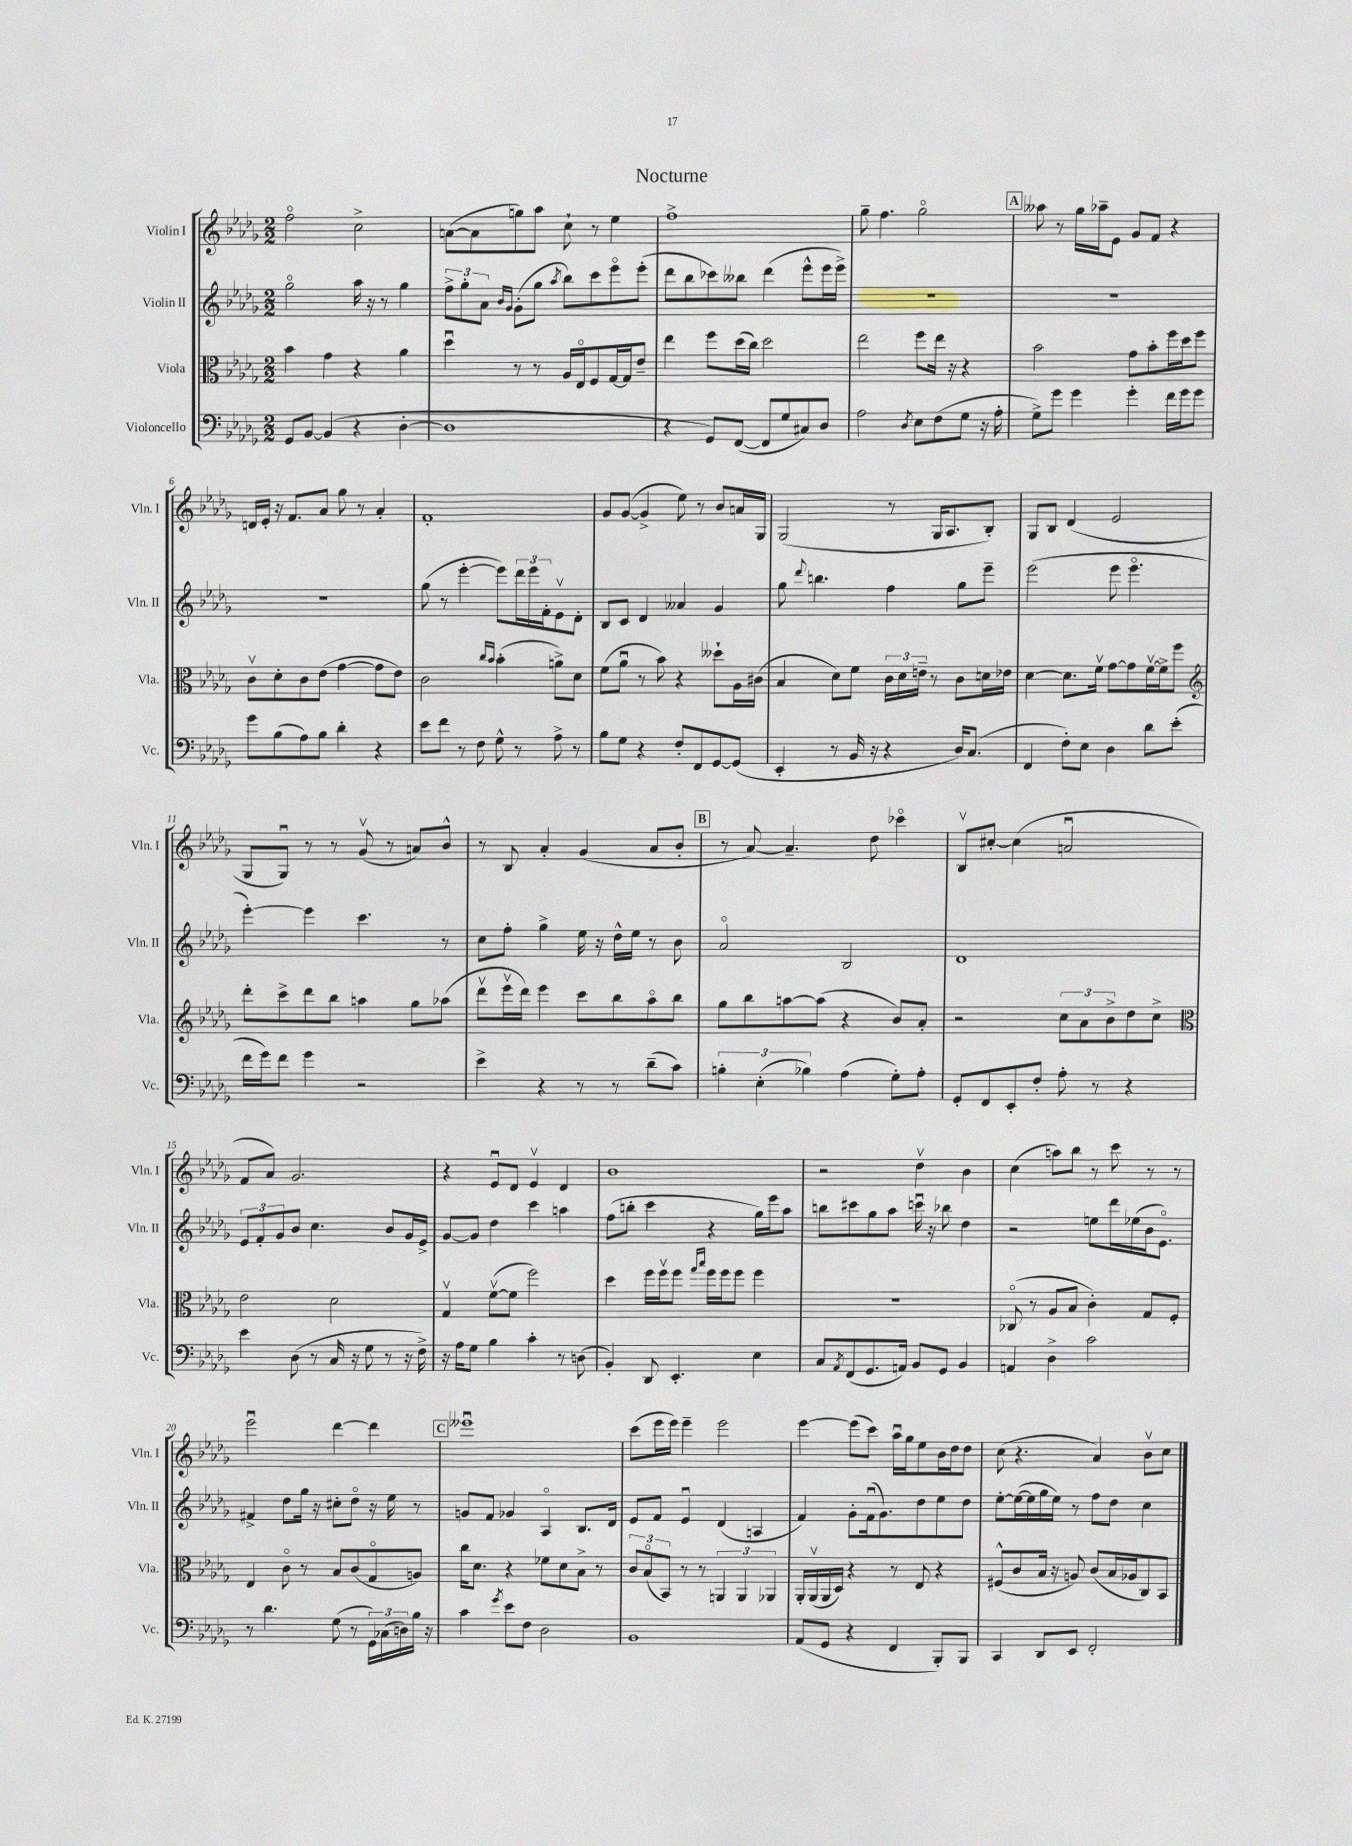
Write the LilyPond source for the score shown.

\header { title = "Nocturne" }
<<
\new StaffGroup <<
\new Staff = "s0" \with { instrumentName = "Violin I" shortInstrumentName = "Vln. I" } {
    \clef treble \key des \major \numericTimeSignature \time 2/2
    f''2\flageolet c''2-> |
    a'8~( a'8 g''8) aes''8 c''8-! r8 ees''4 |
    f''1-> |
    ges''8-- f''4. ges''2\flageolet |
    \mark \markup { \box "A" } aeses''8 r8 ges''16 aes''16-- ees'8 ges'8 f'8 r4 |
    d'16 ees'16-. r16 f'8. aes'8 ges''8 r8 aes'4-. |
    f'1-. |
    ges'8 ges'8~( ges'4-> ees''8) r8 bes'8 a'16 ges16 |
    ges2( r8 ges16 aes8. bes8-.) |
    ges8 bes8 des'4( ees'2 |
    ges8 ges8\downbow) r8 r8 ges'8\upbow( r8 a'8) bes'8-^ |
    r8 bes8 aes'4-. ges'4( aes'8 bes'8-. |
    \mark \markup { \box "B" } r8 aes'8~) aes'4.-- des''8 ces'''4\flageolet |
    bes8\upbow cis''8~-. cis''4( a'2\downbow |
    f'8 aes'8) ges'2. |
    r4 ees'8\downbow des'8 ees'4\upbow des'4 |
    bes'1 |
    r2 des''4\upbow bes'4 |
    c''4( a''8) bes''8 r8 c'''8 r8 r8 |
    ees'''2\downbow des'''4~ des'''4 |
    \mark \markup { \box "C" } eeses'''1\downbow |
    c'''8( ees'''16 ees'''16) ees'''4-- ees'''2 |
    ees'''4~ ees'''8( c'''8) aes''16\downbow ges''16 ees''8 bes'16 des''16 des''8 |
    c''8( r4. aes'4) bes'8\upbow c''8 \bar "|." |
}
\new Staff = "s1" \with { instrumentName = "Violin II" shortInstrumentName = "Vln. II" } {
    \clef treble \key des \major \numericTimeSignature \time 2/2
    ges''2\flageolet aes''16 r16 r8 ges''4 |
    \tuplet 3/2 { f''8-> ges''8-. aes'8 } \grace { bes'16 ges'16 } ges'8-.( ges''8 \acciaccatura { aes''8 } bes''8) c'''8 ees'''8\flageolet ees'''8-.( |
    des'''8 bes''8 ces'''8) beses''8 des'''4( ees'''8-^ ees'''16 ees'''16->) |
    R1 |
    \mark \markup { \box "A" } R1 |
    R1 |
    ges''8( r8 ees'''4~-. ees'''8) \tuplet 3/2 { des'''16 ees'''16 f'16-. } ees'8\upbow des'8-. |
    bes8 c'8 des'4 aeses'4 ges'4 |
    ges''8 \appoggiatura { des'''8 } b''4. f''4 ges''8 ees'''8-- |
    ees'''2( ees'''8 ees'''4.\flageolet |
    ees'''4~-.) ees'''4 c'''4. r8 |
    c''8 f''8-. ges''4-> ees''16 r16 des''16-^ ees''16 r8 bes'8 |
    \mark \markup { \box "B" } aes'2\flageolet bes2 |
    des'1 |
    \tuplet 3/2 { ees'8 f'8-. ges'8 } bes'8 c''4. bes'8 ges'16 ees'16-> |
    ges'8~ ges'8 des''4 c'''4 a''4 |
    f''8( b''8-. c'''4 r4 ges''16) ees'''16 aes''8 |
    b''8 cis'''8 ges''8 aes''8 c'''16\downbow r16 bes''8 des''4 |
    r2 e''8 des'''16 ees''16( bes'16 ees'8.\flageolet) |
    fis'4-> des''8 ges''16 r16 cis''8-. des''8\flageolet r16 ees''16 r8 |
    \mark \markup { \box "C" } g'8 f'8 ges'4 aes4\flageolet bes8. des'16 |
    ees'8 f'8 ees'4\downbow des'4( a4 |
    f'4) ges'8-. f'16\downbow( ges'8.) des''8 ees''8 des''8 |
    ees''8~-. ees''16~( ees''16 ges''16 ees''16) r8 f''8 des''8 c''4 \bar "|." |
}
\new Staff = "s2" \with { instrumentName = "Viola" shortInstrumentName = "Vla." } {
    \clef alto \key des \major \numericTimeSignature \time 2/2
    bes'4 ges'4 r4 aes'4 |
    des''4\downbow r8 r8 aes16 ees16\flageolet f8 ges16~ ges16 ees'8-- |
    ees''4 f''8 des''16( c''16) des''2 |
    ees''2 f''8 ees''16 r16 r4 |
    \mark \markup { \box "A" } bes'2 ges'8 bes'8-. f''16 des''16 f''8 |
    c'8\upbow des'8-. c'8 ees'8( ges'4~ ges'8 ees'8) |
    c'2 \grace { c''16 bes'16 } bes'4-.( a'8->) des'8 |
    f'8( aes'8\downbow r8 bes'8) r4 deses''8-! aes16 cis'16( |
    bes4 des'8) f'8 \tuplet 3/2 { c'16 des'16 e'16-- } r8 c'8 d'16 ees'16 |
    des'4~ des'8. f'16\upbow ges'8~ ges'8 f'16~\upbow f'16-> f''8 |
    \clef treble des'''8-. c'''8-> des'''8 bes''8 a''4 ges''8 aes''8( |
    des'''8\upbow ees'''16\upbow des'''16) ees'''4 c'''8 bes''8 aes''8\flageolet bes''8 |
    \mark \markup { \box "B" } ges''8 bes''8 a''8~ a''8( r4 bes'8) aes'8-. |
    r2 \tuplet 3/2 { c''8 aes'8 bes'8-> } des''8 c''8-> |
    \clef alto ees'2 des'2 |
    ges4\upbow f'8~\upbow( f'8 f''2) |
    des''4 f''16 f''16\upbow f''8 \grace { ges''16 bes''16 } f''16 f''16 f''8 f''4 |
    R1 |
    ces8\flageolet( r8 aes8 bes8 c'4-.) ges8 f8-. |
    ees4 c'8\flageolet r8 bes8 c'8( ges8\flageolet a8) |
    \mark \markup { \box "C" } c''16 des'8. r4 fes'8 des'8 bes8-> r8 |
    \tuplet 3/2 { c'8 bes8\flageolet( bes,8) } r8 r8 \tuplet 3/2 { a,4 a,4 aes,4 } |
    aes,16-. aes,16\upbow( aes,16 des16) r4 r8 ees8 r4 |
    fis8-^( c'8 bes16 r16 a8) c'8( bes16 aes16 c8) bes,8 \bar "|." |
}
\new Staff = "s3" \with { instrumentName = "Violoncello" shortInstrumentName = "Vc." } {
    \clef bass \key des \major \numericTimeSignature \time 2/2
    ges,8 bes,8~ bes,4( r4 des4~-. |
    des1 |
    r4 ges,8) f,8~( f,8 ges8 cis8) des8 |
    aes2 \acciaccatura { des8 } ees8 f8( ges8 r16 aes16-. |
    \mark \markup { \box "A" } ges8->) ges'8 ges'4 ges'4-. f'16 ges'16 ges'8 |
    ges'8 bes8( aes8) bes8 des'4-. r4 |
    ees'8 f'8 r8 f8 ges8-^ r8 aes8-> r8 |
    bes8 ges8 r4 f8-. f,8 ges,8~ ges,8( |
    ees,4-. r8 bes,16 r16 r4 des16) c8.( |
    f,4 f8-.) ees8 des4 des'8 ees'8-.( |
    f'16 ges'16) f'8 ges'4 r2 |
    ees'4-> r4 r8 r8 des'8--( c'8) |
    \mark \markup { \box "B" } \tuplet 3/2 { b4-. ees4-.( bes4) } aes4( ges8-.) aes8-. |
    ges,8-. f,8 ees,8-. f8-. aes8-. r8 r4 |
    ees'4 des8( r8 c16 r16 ges8 r8 r16 f16->) |
    r16 aes16 ges8 bes4 c'4-. r8 d8( |
    bes,4-.) des,8 ees,4.-. ees4 |
    c8 \acciaccatura { aes,8 } f,8( ges,8. a,16) bes,8 ges,8 bes,4 |
    a,4 des4-> c'2 |
    r8 des'4. ges8( r8 \tuplet 3/2 { ges,16) ces16( d16) } bes16 r16 |
    \mark \markup { \box "C" } c'4 \acciaccatura { ges'8 } ees'8 f8 des2 |
    bes,1 |
    aes,8( ges,8 r4 f,4 bes,,8-.) bes,,8 |
    c,4 des,8 ees,8 f,2-. \bar "|." |
}
>>
>>
